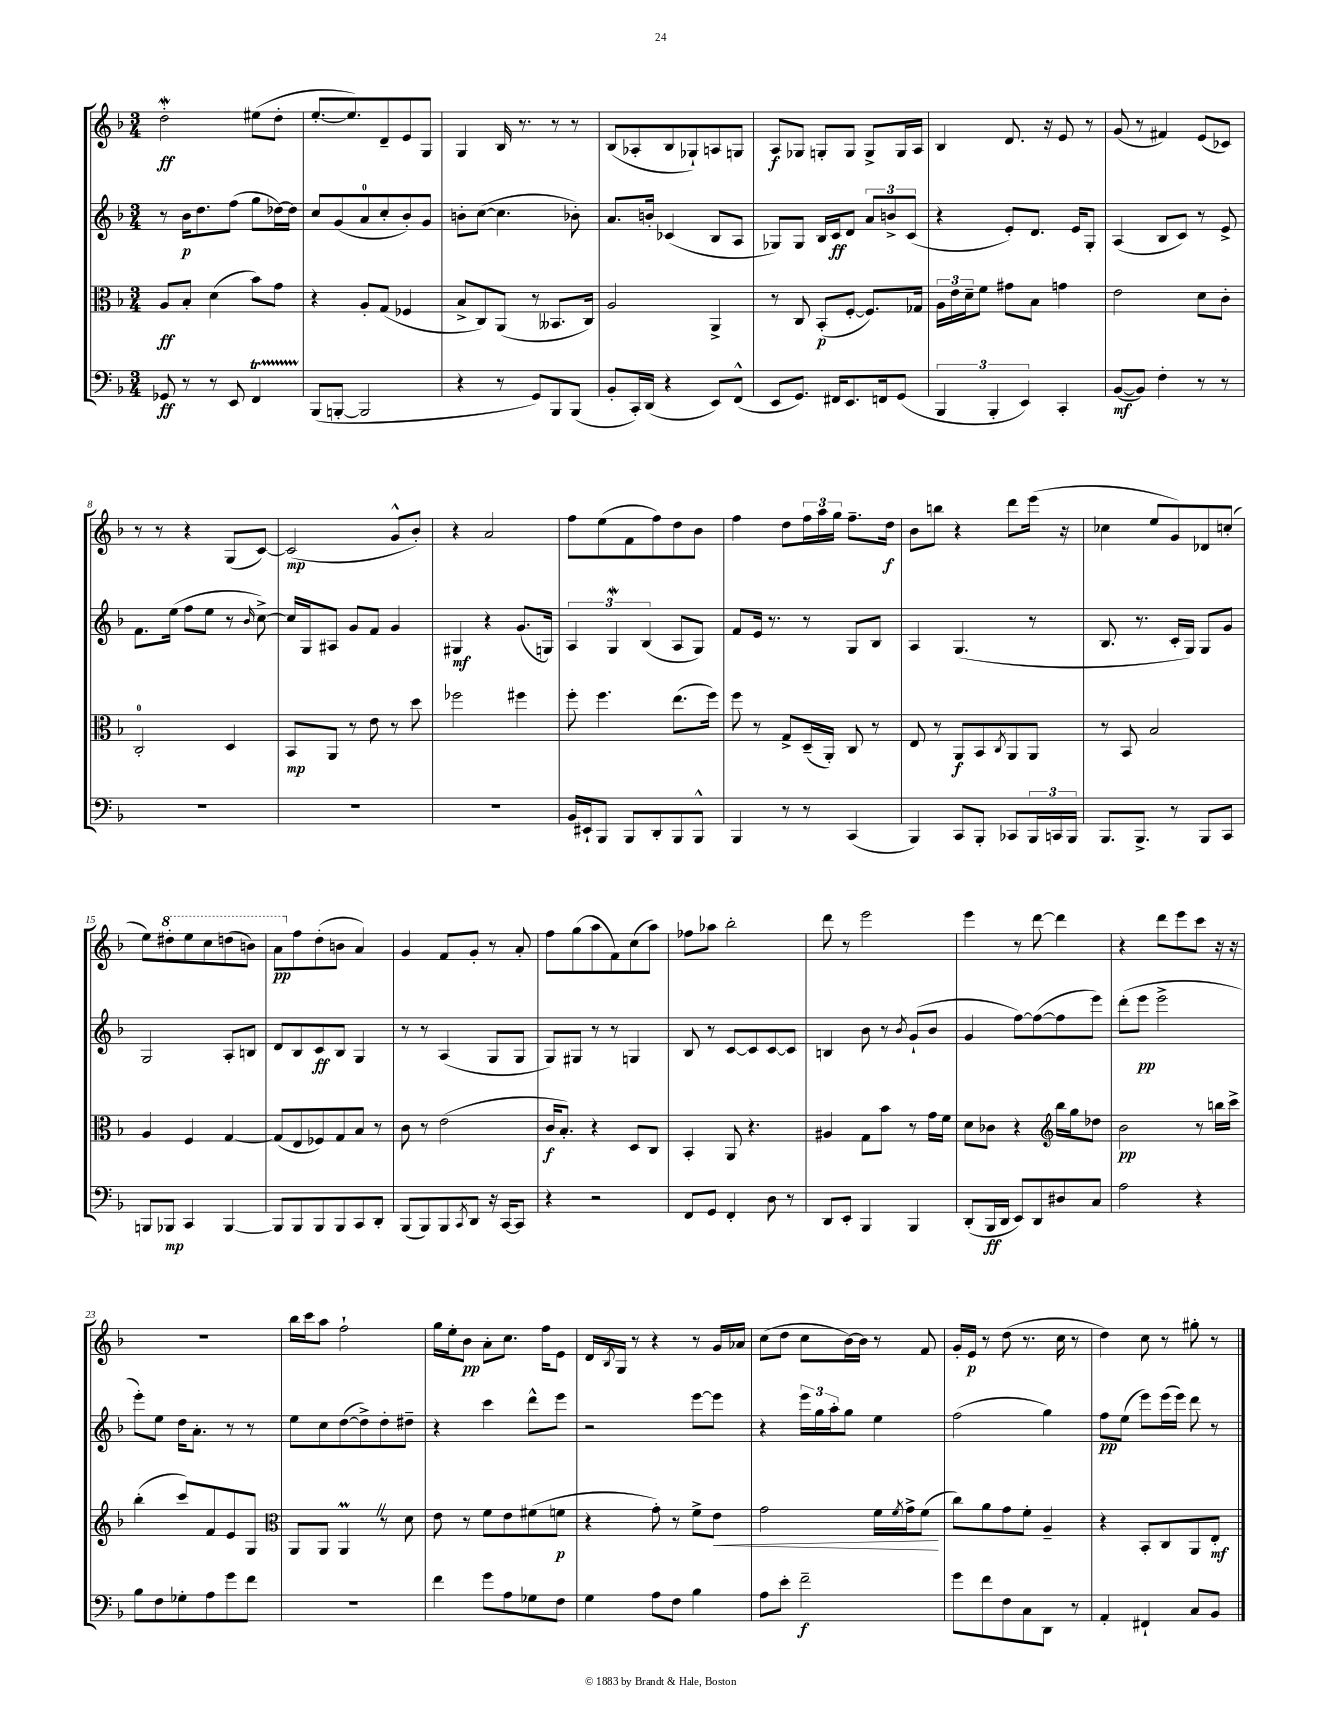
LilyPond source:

<<
\new StaffGroup <<
\new Staff = "s0" {
    \clef treble \key f \major \numericTimeSignature \time 3/4
    d''2-.\mordent\ff eis''8( d''8-. |
    e''8.~-. e''8.) d'8-- e'8 g8 |
    g4 bes16 r8. r8 r8 |
    bes8( aes8-. bes8 ges8-!) a8 g8 |
    a8\f ges8 g8-. g8 g8-> g16 a16 |
    bes4 d'8. r16 e'8 r8 |
    g'8( r8 fis'4) e'8( ces'8) |
    r8 r8 r4 g8( c'8~) |
    c'2\mp( g'8-^ bes'8-.) |
    r4 a'2 |
    f''8 e''8( f'8 f''8) d''8 bes'8 |
    f''4 d''8 \tuplet 3/2 { f''16 a''16 g''16 } f''8.-- d''16\f |
    bes'8 b''8 r4 d'''8 e'''16( r16 |
    ces''4 e''8 g'8) des'8 c''8-.( |
    e''8) \ottava #1 dis'''8-. e'''8 c'''8 d'''8( b''8) |
    a''8\pp \ottava #0 f''8 d''8-.( b'8 a'4) |
    g'4 f'8 g'8-. r8 a'8-. |
    f''8 g''8( a''8 f'8) c''8( a''8) |
    fes''8 aes''8 bes''2-. |
    d'''8 r8 e'''2 |
    e'''4 r8 d'''8~ d'''4 |
    r4 d'''8 e'''8 c'''8 r16 r16 |
    R2. |
    bes''16 c'''16 a''8 f''2-! |
    g''16 e''16-. bes'8\pp a'8-. c''8. f''16 e'8 |
    d'16 \acciaccatura { bes8 } g16 r8 r4 r8 g'16 aes'16 |
    c''8( d''8 c''8 bes'16~) bes'16 r8 f'8 |
    g'16-. e'16\p r8 d''8( r8. c''16 r8 |
    d''4) c''8 r8 gis''8-. r8 \bar "|." |
}
\new Staff = "s1" {
    \clef treble \key f \major \numericTimeSignature \time 3/4
    r8 bes'16\p d''8. f''8( g''8 des''16~) des''16 |
    c''8 g'8( a'8-0 c''8-. bes'8-.) g'8 |
    b'8-. c''8~( c''4. bes'8-.) |
    a'8. b'16-. ces'4( bes8 a8 |
    ges8) ges8 bes16 c'16\ff d'8 \tuplet 3/2 { a'8 b'8-> c'8( } |
    r4 e'8-.) d'8. e'16 g8-. |
    a4( bes8 c'8) r8 e'8-> |
    f'8. e''16( f''8 e''8 r8 \grace { bes'16 } c''8~->) |
    c''16 g16 ais8 g'8 f'8 g'4 |
    gis4\mf r4 g'8.( g16) |
    \tuplet 3/2 { a4 g4\mordent bes4( } a8 g8) |
    f'8 e'16 r8. r8 g8 bes8 |
    a4 g4.( r8 |
    bes8. r8. c'16-. g16) g8 g'8 |
    g2 a8-. b8 |
    d'8 bes8 c'8\ff bes8 g4 |
    r8 r8 a4( g8 g8 |
    g8) gis8 r8 r8 g4 |
    bes8 r8 c'8~ c'8 c'8~ c'8 |
    b4 bes'8 r8 \acciaccatura { bes'8 } g'8-!( bes'8 |
    g'4 f''8~) f''8~( f''8 e'''8) |
    d'''8-.( e'''8\pp e'''2-> |
    e'''8-.) e''8 d''16 a'8.-. r8 r8 |
    e''8 c''8 d''8~( d''8->) d''8-. dis''8-- |
    r4 c'''4 d'''8-^ e'''8 |
    r2 e'''8~ e'''8 |
    r4 \tuplet 3/2 { e'''16 g''16 a''16-. } g''8 e''4 |
    f''2( g''4) |
    f''8\pp e''8( e'''8) e'''16( e'''16) d'''8 r8 \bar "|." |
}
\new Staff = "s2" {
    \clef alto \key f \major \numericTimeSignature \time 3/4
    a8\ff bes8-. d'4( bes'8) g'8 |
    r4 a8-. g8( fes4 |
    bes8-> c8) a,8( r8 beses,8. c16) |
    a2 a,4-> |
    r8 c8 bes,8-.\p( f8~-. f8.) ges16 |
    \tuplet 3/2 { a16 e'16 d'16-- } f'8 gis'8 bes8 g'4 |
    e'2 d'8 c'8-. |
    c2-0-. d4 |
    bes,8\mp a,8 r8 e'8 r8 d''8 |
    fes''2 fis''4 |
    f''8-. f''4. e''8.( f''16) |
    f''8 r8 g8-> d16--( a,16-.) c8 r8 |
    e8 r8 a,8\f bes,8 \acciaccatura { c8 } a,8 a,8 |
    r8 bes,8 bes2 |
    a4 f4 g4~ |
    g8( e8 fes8) g8 bes8 r8 |
    c'8 r8 e'2( |
    c'16\f bes8.-.) r4 d8 c8 |
    bes,4-. a,8 r4. |
    ais4 g8 bes'8 r8 g'16 f'16 |
    d'8 ces'8 r4 \clef treble bes''16 g''16 des''8 |
    bes'2\pp r8 b''16 c'''16-> |
    bes''4-.( c'''8) f'8 e'8 g8 |
    \clef alto a,8 a,8 a,4\prall \once \override BreathingSign.text = \markup { \musicglyph "scripts.caesura.straight" } \breathe r8 d'8 |
    e'8 r8 f'8 e'8 fis'8( f'8\p |
    r4 g'8-.) r8 f'8-> e'8\< |
    g'2 f'16 \acciaccatura { f'8 } g'16-> f'8\!( |
    c''8) a'8 g'8 f'8-. a4-- |
    r4 bes,8-. c8 a,8 e8-.\mf \bar "|." |
}
\new Staff = "s3" {
    \clef bass \key f \major \numericTimeSignature \time 3/4
    ges,8\ff r8 r8 e,8 f,4\startTrillSpan |
    bes,,8\stopTrillSpan( b,,8~-. b,,2 |
    r4 r8 g,8) bes,,8 bes,,8( |
    bes,8-. c,16-.) d,16( r4 e,8) f,8-^( |
    e,8 g,8.) fis,16 e,8. f,16 g,8( |
    \tuplet 3/2 { bes,,4 bes,,4-. e,4) } c,4-. |
    bes,8~\mf( bes,8) f4-. r8 r8 |
    R2. |
    R2. |
    R2. |
    bes,16 eis,16-! bes,,8 bes,,8 d,8-. bes,,8 bes,,8-^ |
    bes,,4 r8 r8 c,4( |
    bes,,4) c,8 bes,,8-. ces,8 \tuplet 3/2 { bes,,16 c,16 bes,,16 } |
    bes,,8. bes,,8.-> r8 bes,,8 c,8 |
    b,,8 bes,,8\mp c,4 bes,,4~ |
    bes,,8 bes,,8 bes,,8 bes,,8 c,8 d,8-. |
    bes,,8( bes,,8) bes,,8 \acciaccatura { c,8 } d,8 r16 c,16~ c,8 |
    r4 r2 |
    f,8 g,8 f,4-. d8 r8 |
    d,8 e,8-. bes,,4 bes,,4 |
    d,8-.( bes,,16\ff d,16 e,8) d,8 dis8 c8 |
    a2 r4 |
    bes8 f8 ges8-. a8 g'8 f'8 |
    R2. |
    f'4 g'8 a8 ges8 f8 |
    g4 a8 f8 bes4 |
    a8 e'8-. f'2--\f |
    g'8 f'8 f8 c8 d,8 r8 |
    a,4-. fis,4-! c8 bes,8 \bar "|." |
}
>>
>>
